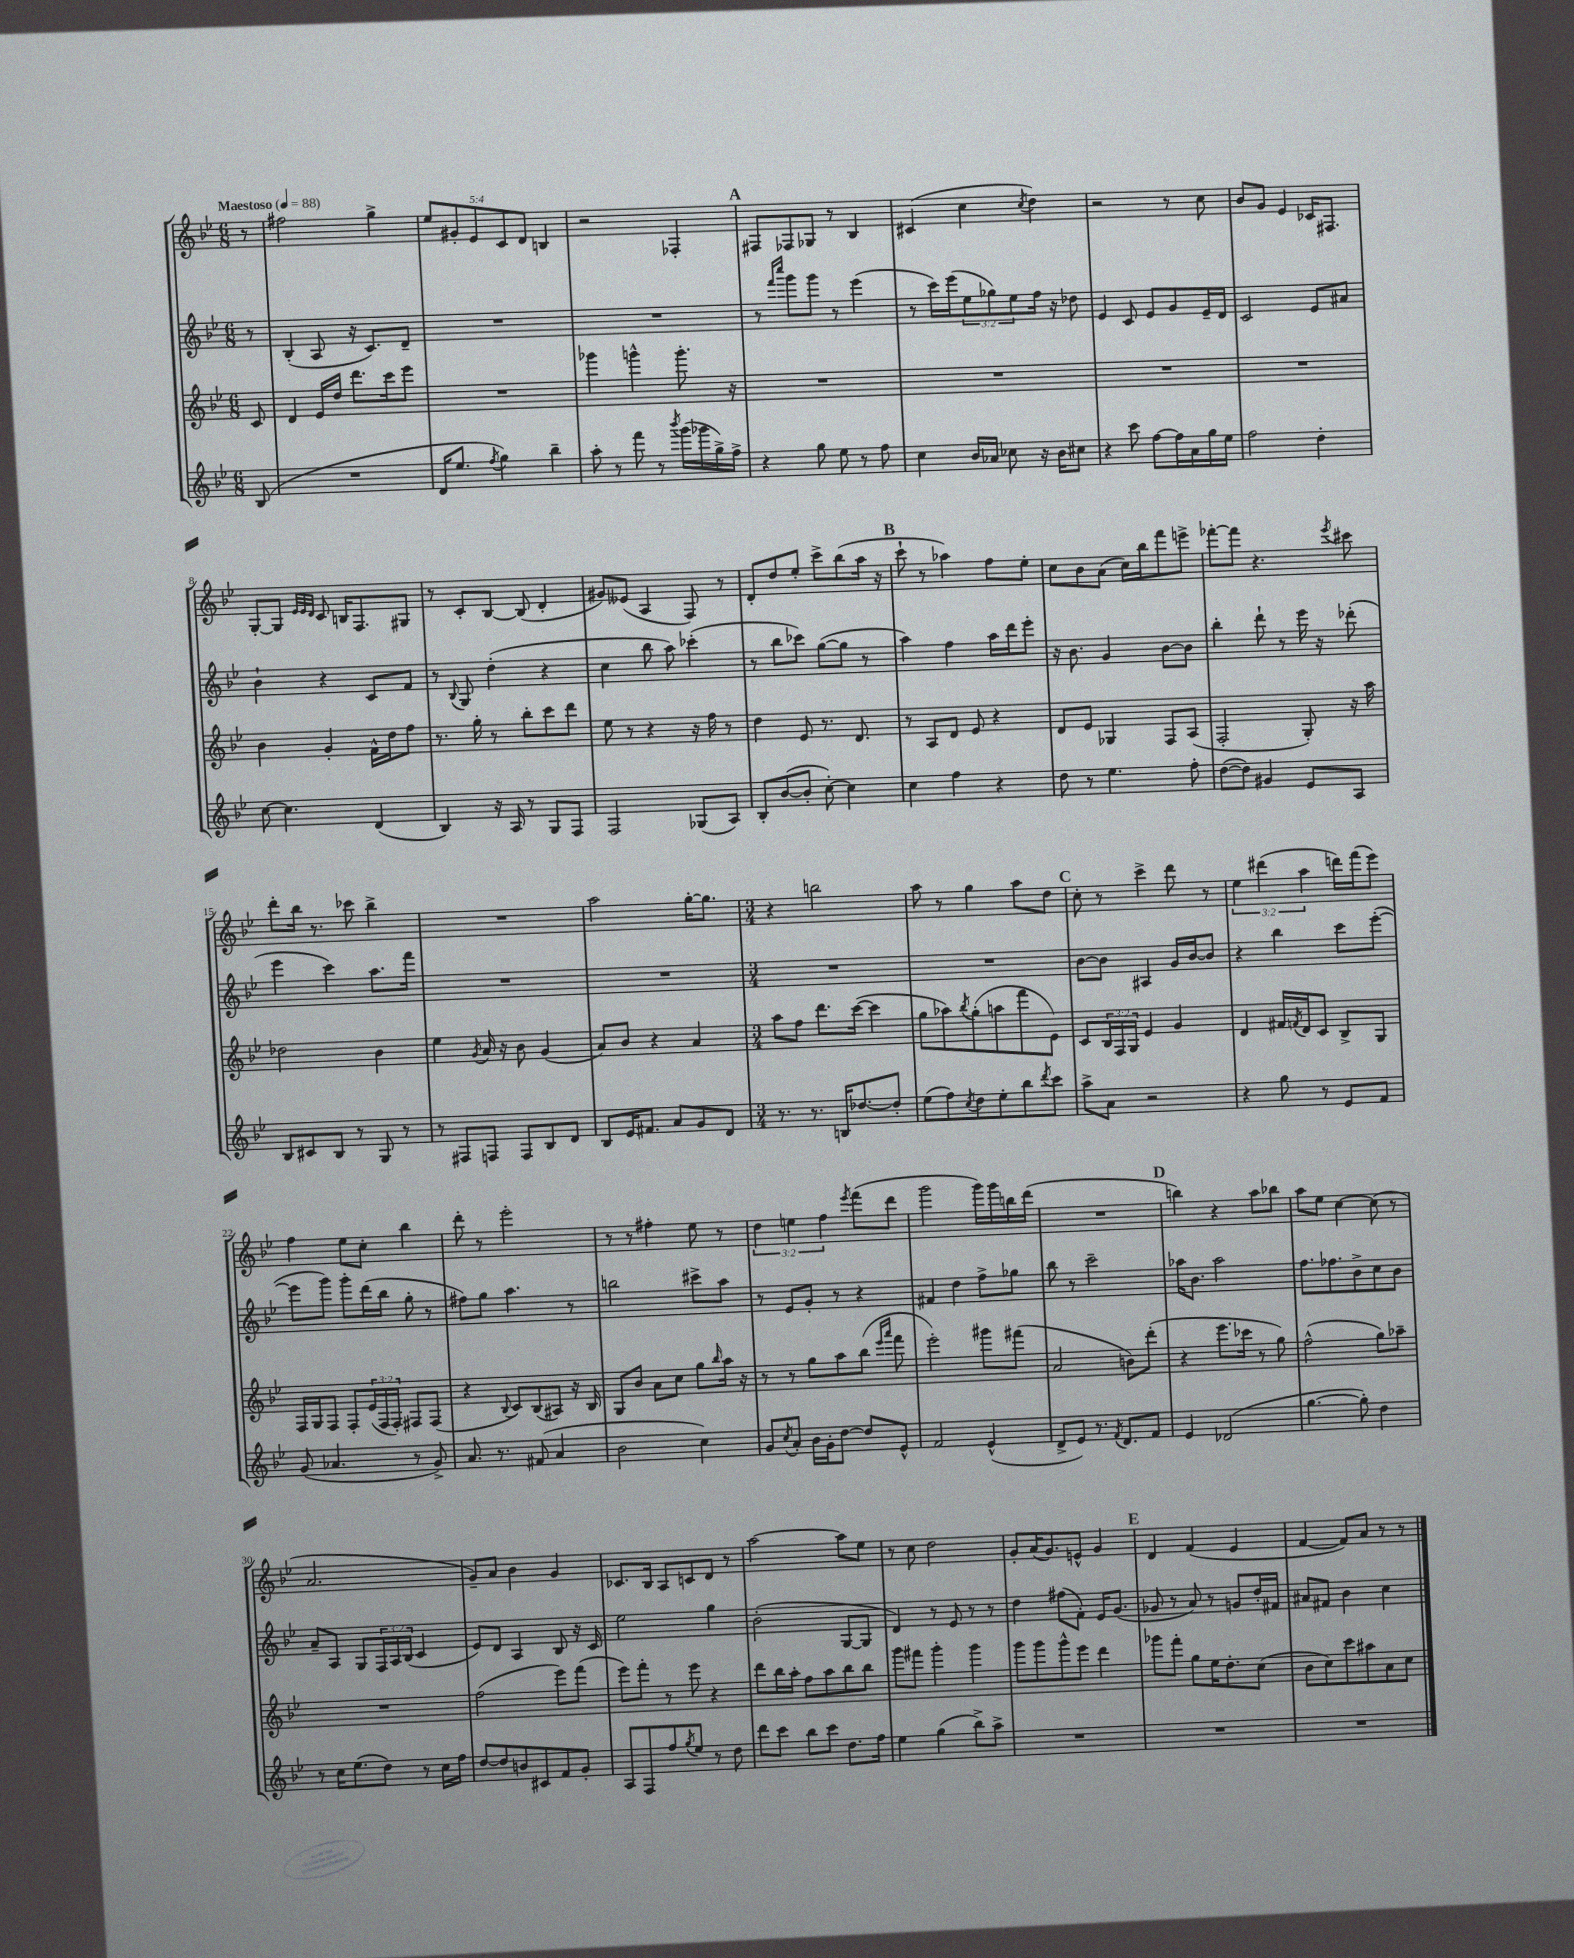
<<
\new StaffGroup <<
\new Staff = "s0" {
    \clef treble \key bes \major \numericTimeSignature \time 6/8 \override Staff.TupletNumber.text = #tuplet-number::calc-fraction-text \partial 8 \tempo "Maestoso" 4 = 88
    r8 |
    fis''2 g''4-> |
    \tuplet 5/4 { ees''8 gis'8-. ees'8 c'8 d'8 } b4 |
    r2 fes4-. |
    \mark \markup { \bold "A" } fis8 fes8 ges8 r8 bes4 |
    cis'4( c''4 \acciaccatura { c''8 } d''4) |
    r2 r8 c''8 |
    bes'8 g'8 ees'4 ces'16 fis8. |
    g8~-. g8 \grace { ees'32 ees'32 d'32 } c'8 b16 f8. gis8 |
    r8 c'8-. bes8~ bes8( d'4-. |
    gis'8) eeses'8( a4 f8) r8 |
    d'8-. d''8 ees''8-. c'''8-> bes''8( a''16 r16 |
    \mark \markup { \bold "B" } c'''8-! r8 aes''4) f''8 ees''8-. |
    c''8 bes'8 a'8( c''16) bes''16 f'''8 e'''8-> |
    fes'''8~-. fes'''8 r4. \acciaccatura { ees'''8 } cis'''8 |
    d'''8-. bes''16 r8. ces'''8 bes''4-> |
    R2. |
    a''2 g''16~-. g''8. |
    \numericTimeSignature \time 3/4 r4 b''2 |
    a''8 r8 g''4 a''8 d''8 |
    \mark \markup { \bold "C" } c''8-. r8 c'''4-> d'''8 r8 |
    \tuplet 3/2 { ees''4 dis'''4( a''4 } d'''16) f'''16( ees'''8) |
    f''4 ees''8 c''8-. bes''4 |
    d'''8-. r8 ees'''2-. |
    r8 r8 fis''4-. ees''8 r8 |
    \tuplet 3/2 { d''4 e''4 f''4 } \acciaccatura { ees'''8 } f'''8( d'''8 |
    g'''2 g'''16) g'''16 b''16 d'''16( |
    R2. |
    \mark \markup { \bold "D" } b''4) r4 a''8 bes''8 |
    a''8 ees''8 c''4~ c''8( r8 |
    a'2. |
    g'8--) a'8 bes'4 g'4 |
    ces'8. bes16 a8 c'8 d'8 r8 |
    a''2~ a''8 ees''8 |
    r8 c''8 d''2 |
    g'8-. a'16( g'8.) e'8-^ g'4 |
    \mark \markup { \bold "E" } d'4 f'4( ees'4 |
    f'4~ f'8) a'8 r8 r8 \bar "|." |
}
\new Staff = "s1" {
    \clef treble \key bes \major \numericTimeSignature \time 6/8 \override Staff.TupletNumber.text = #tuplet-number::calc-fraction-text \partial 8
    r8 |
    bes4-.( a8 r16 c'8.) d'8-- |
    R2. |
    R2. |
    \mark \markup { \bold "A" } r8 \grace { f'''16 c''''16 } g'''8 g'''8 r8 ees'''4( |
    r8 c'''16) ees'''16( \tuplet 3/2 { ees''8 ges''8) ees''8 } f''16 r16 des''8 |
    ees'4 c'8 ees'8 g'8 ees'16-- d'16 |
    c'2 ees'8 ais'8 |
    bes'4-! r4 c'8 f'8 |
    r8 \appoggiatura { bes8 } g8 d''4-.( r4 |
    c''4 bes''8 a''8) ces'''4-.( |
    r8 bes''8 ces'''8) g''8~( g''8 r8 |
    \mark \markup { \bold "B" } a''4) f''4 a''16 d'''16 ees'''8-. |
    r16 bes'8. g'4 bes'8~ bes'8 |
    bes''4-. d'''8-! r8 ees'''16 r16 des'''8-.( |
    ees'''4 c'''4) a''8. f'''16 |
    R2. |
    R2. |
    \numericTimeSignature \time 3/4 R2. |
    R2. |
    \mark \markup { \bold "C" } bes'8~ bes'8 ais4 g'16 bes'16~ bes'8 |
    r4 bes''4 c'''8 ees'''8~-.( |
    ees'''8 g'''8) g'''8-. d'''16( bes''16 g''8-. r8 |
    fis''8) g''8 a''4. r8 |
    b''2 cis'''8-> a''8 |
    r8 ees'8 g'8-. r8 r4 |
    fis'4 d''4 f''8-> ges''8 |
    bes''8 r8 c'''2-- |
    \mark \markup { \bold "D" } aes''16 bes'8. aes''2 |
    f''8. fes''8. bes'8-> c''8 bes'8 |
    a'8-- a8 g8 \tuplet 3/2 { f16 a16 bes16( } c'4 |
    ees'8) d'8 a4 bes8 r16 c'16 |
    ees''2 g''4 |
    bes'2-.( g8~ g8 |
    d'4) r8 ees'8 r8 r8 |
    d''4 fis''8( f'8-.) ees'16 g'8.( |
    \mark \markup { \bold "E" } ges'8 r8 a'8) r8 g'8 d''16-. fis'16 |
    ais'8 fis'8 bes'4 c''4 \bar "|." |
}
\new Staff = "s2" {
    \clef treble \key bes \major \numericTimeSignature \time 6/8 \override Staff.TupletNumber.text = #tuplet-number::calc-fraction-text \partial 8
    c'8 |
    d'4 ees'16 d''16 d'''8. c'''16 ees'''8 |
    R2. |
    ges'''4 g'''4-^ g'''8.-. r16 |
    \mark \markup { \bold "A" } R2. |
    R2. |
    R2. |
    R2. |
    bes'4 g'4-. f'16-^ d''16 f''8 |
    r8. g''16-. r8 bes''8-. c'''8 d'''8 |
    ees''8 r8 r4 r16 f''16 r8 |
    d''4 ees'8 r8. d'8. |
    \mark \markup { \bold "B" } r8 a8 d'8 ees'8 r4 |
    d'8 ees'8 ges4 f8 a8( |
    f2-. g8-.) r16 a''16 |
    des''2 bes'4 |
    ees''4 \acciaccatura { g'8 } a'16 r16 bes'8 g'4( |
    a'8) bes'8 r4 a'4 |
    \numericTimeSignature \time 3/4 a''8 f''8 d'''8. c'''16~( c'''4 |
    g''8 aes''8) \acciaccatura { bes''8 } g''8-.( a''8 f'''8 ees'8) |
    \mark \markup { \bold "C" } c'8 \tuplet 3/2 { bes16 f16 g16 } ees'4 g'4 |
    d'4 fis'16 \acciaccatura { f'8 } d'16 c'8 bes8-> g8 |
    f16 g16 f8 f8-. \tuplet 3/2 { ees'16( f16 f16-.) } fis8 fis8( |
    r4 \appoggiatura { bes8 } c'8) bes8( ais8) r16 bes16 |
    g8 bes'8 a'8 c''8 g''8 \grace { bes''16 } a''16 r16 |
    r8 r8 g''8 a''8 bes''8( \grace { ees'''16 a'''16 } f'''8 |
    ees'''2-.) gis'''8 fis'''8( |
    a'2 b'8) d'''8-.( |
    \mark \markup { \bold "D" } r4 ees'''8. ces'''16 r8 g''8) |
    f''2-^( g''8) aes''8-- |
    R2. |
    f''2( ees'''8) f'''8( |
    ees'''8) f'''8-. r8 ees'''8 r4 |
    d'''8 bes''16 a''16-. f''8 a''8 bes''8 bes''8 |
    g'''8 fis'''8 g'''4-. g'''4 |
    g'''8 g'''8 g'''8-^ ees'''8 d'''4 |
    \mark \markup { \bold "E" } ges'''8 f'''8-. g''8 ees''16 d''8.-. c''8( |
    bes'8 c''8) c'''8 ais''8 a'8 c''8 \bar "|." |
}
\new Staff = "s3" {
    \clef treble \key bes \major \numericTimeSignature \time 6/8 \partial 8
    bes8( |
    R2. |
    d'16 ees''8. \acciaccatura { f''8 } g''4) bes''4-- |
    a''8-. r8 f'''8 r8 \acciaccatura { bes'''8 } g'''16( ges'''16 g''16->) f''16-> |
    \mark \markup { \bold "A" } r4 g''8 ees''8 r8 f''8 |
    c''4 bes'16 aes'16 ces''8 r16 bes'16 cis''8 |
    r4 c'''8 f''8~ f''16 a'16 g''16 ees''16 |
    f''2 d''4-. |
    c''8~ c''4. d'4( |
    bes4) r16 a16 r8 g8 f8 |
    f2 ges8( a8) |
    bes8-. bes'8~( bes'8-. c''8~-.) c''4 |
    \mark \markup { \bold "B" } c''4 f''4 r4 |
    d''8 r8 ees''4. f''8-. |
    d''8~( d''8) gis'4 ees'8 a8 |
    bes8 cis'8 bes8 r8 g8 r8 |
    r8 fis8 f8 f8 bes8 d'8 |
    bes8 ees'16 fis'8. a'8 g'8 d'8 |
    \numericTimeSignature \time 3/4 r8. r8. b16 des''8.~ des''8-. |
    ees''8( f''8) \acciaccatura { c''8 } d''8 ees''8-. bes''8 \acciaccatura { d'''8 } c'''8 |
    \mark \markup { \bold "C" } a''8-> a'8 r2 |
    r4 g''8 r8 ees'8 f'8 |
    g'8( aes'4. r8 g'8->) |
    a'8. r8. fis'8( a'4 |
    bes'2 c''4) |
    g'8 \acciaccatura { c''8 } a'8-. bes'16 g'16-. d''8~ d''8 ees'8-^ |
    f'2 ees'4-^( |
    d'8-> ees'8) r8. \acciaccatura { f'8 } d'8. f'8 |
    \mark \markup { \bold "D" } ees'4 des'2( |
    g''4.~ g''8-.) d''4 |
    r8 c''16 ees''8.( d''8) r8 c''16 f''16 |
    d''8~ d''8 b'8 cis'8 f'8 g'8-. |
    a8 f8 f''8 \acciaccatura { g''8 } ees''8 r8 d''8 |
    d'''8 c'''8 bes''8 c'''8 d''8. f''16 |
    ees''4 g''4( bes''8->) a''8-> |
    R2. |
    \mark \markup { \bold "E" } R2. |
    R2. \bar "|." |
}
>>
>>
